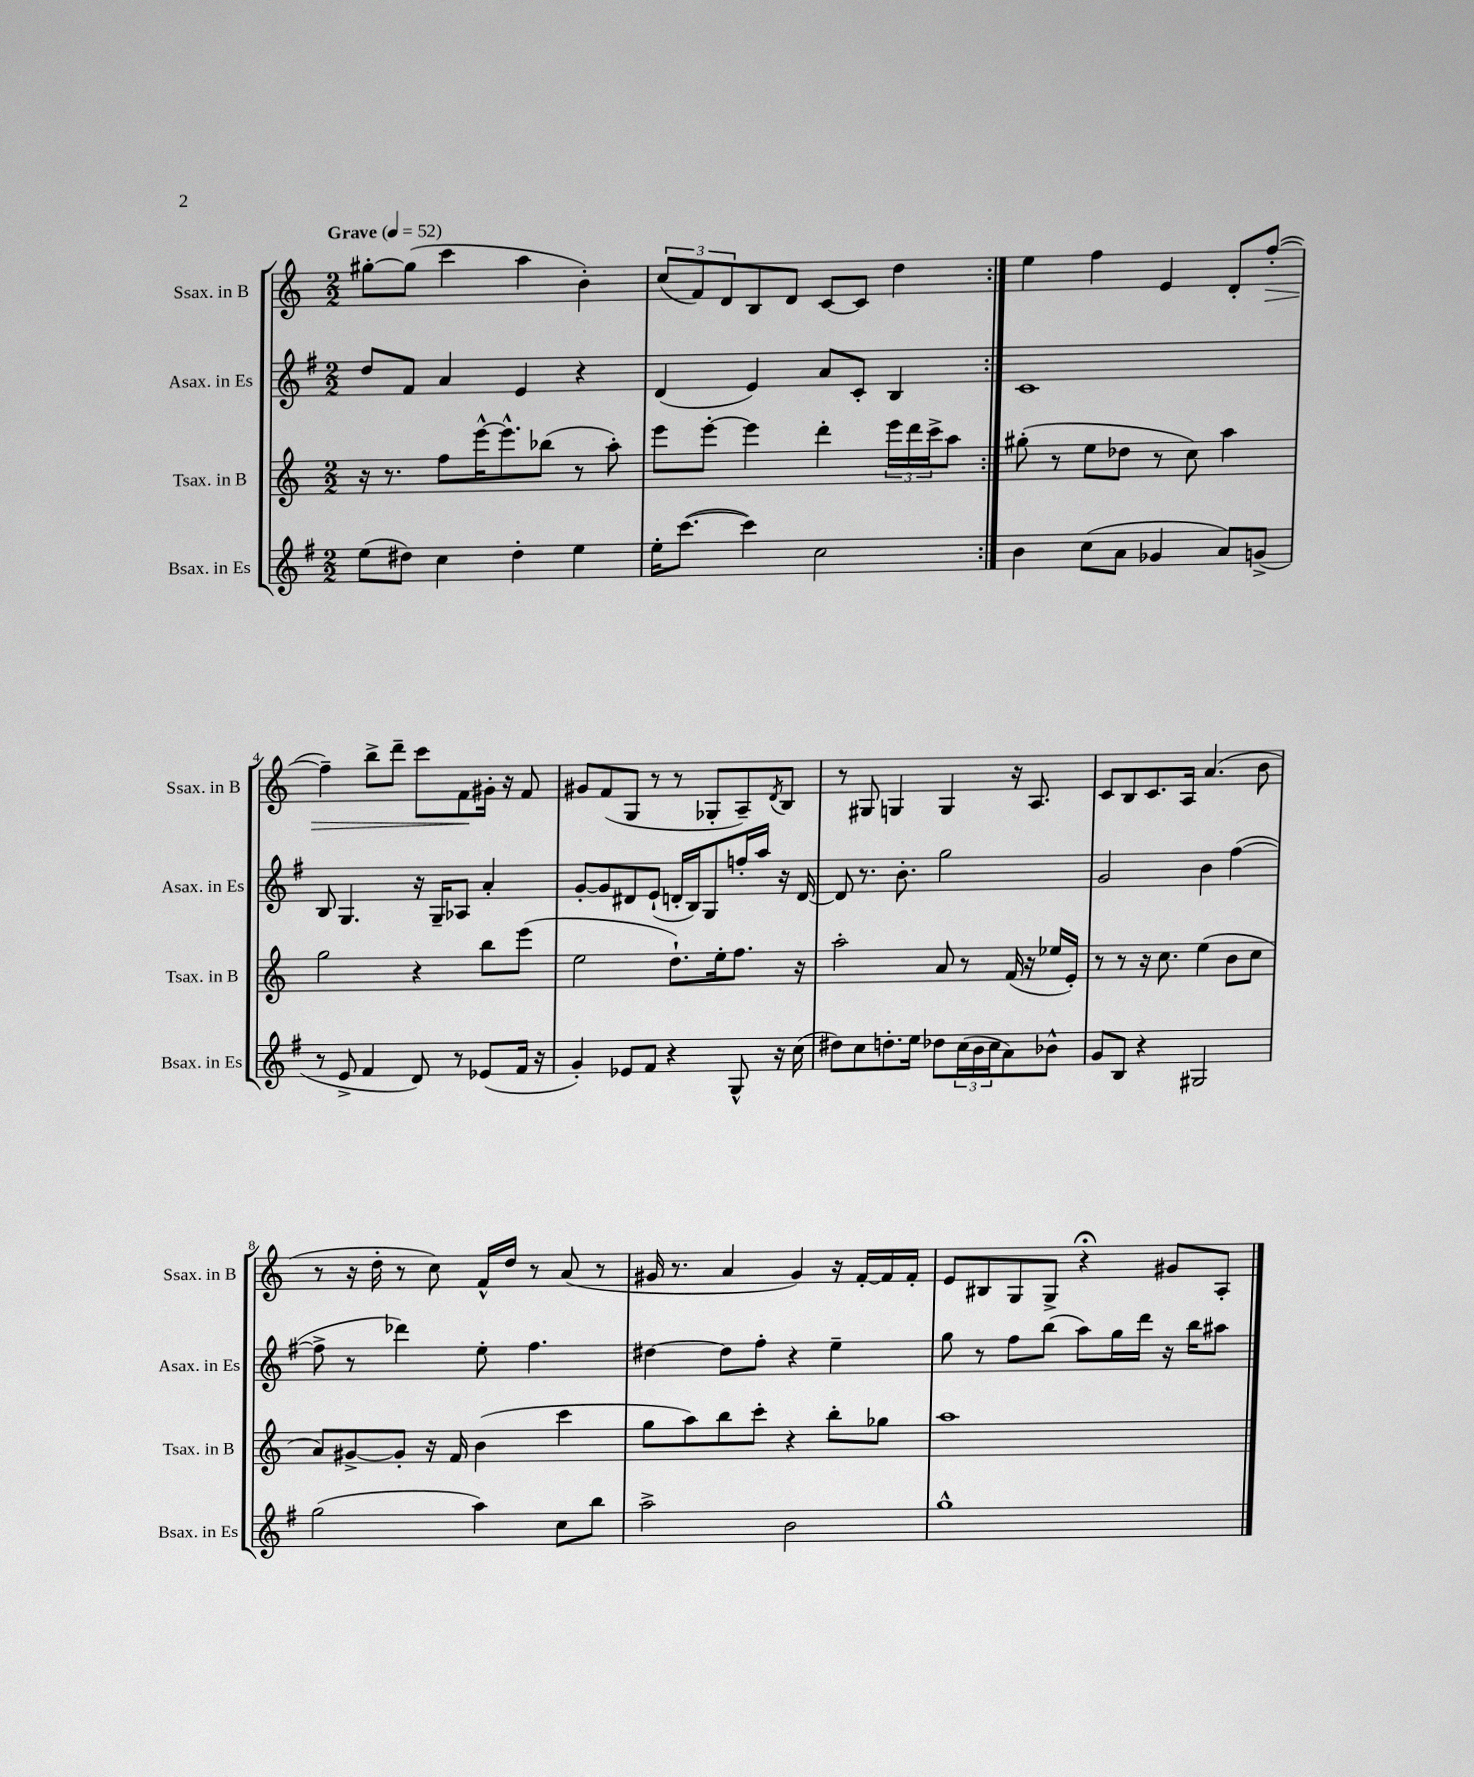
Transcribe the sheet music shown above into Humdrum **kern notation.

**kern	**kern	**kern	**kern
*staff4	*staff3	*staff2	*staff1
*clefG2	*clefG2	*clefG2	*clefG2
*k[f#]	*k[]	*k[f#]	*k[]
*M2/2	*M2/2	*M2/2	*M2/2
*MM52	*MM52	*MM52	*MM52
(8ee\L	16r	8dd/L	[8gg#'\L
.	8.r	.	.
8dd#\J)	.	8f#/J	(8gg#\]J
4cc\	8ff\L	4a/	4ccc\
.	[16eee^^\K	.	.
.	8.eee^^\]	.	.
4dd#'\	.	4e/	4aa\
.	(8bb-\J	.	.
4ee\	8r	4r	4b'\)
.	8aa'\)	.	.
=	=	=	=
16ee'\LK	8eee\L	(4d/	(12cc/L
([8.ccc\J	.	.	.
.	.	.	12f/)
.	[8eee'\J	.	.
.	.	.	12d/
4ccc\])	4eee\]	4e/)	8B/
.	.	.	8d/J
2cc\	4ddd'\	8a/L	[8c/L
.	.	8c'/J	8c/]J
.	24eee\LL	4B/	4dd\
.	24ddd\	.	.
.	24ccc^\J	.	.
.	8aa\J	.	.
=:|!	=:|!	=:|!	=:|!
4b\	(8gg#'\	1c	4ee\
.	8r	.	.
(8cc\L	8ee\L	.	4ff\
8a\J	8dd-\J	.	.
4g-/	8r	.	4e/
.	8cc\)	.	.
8a/L)	4aa\	.	8d'/L
(8g^/J	.	.	([8ff'/J
=	=	=	=
8r	2gg\	8B/	4ff~\])
8e^/	.	4.G/	.
4f#/	.	.	8bb^\L
.	.	.	8ddd~\J
8d/)	4r	16r	8ccc\L
.	.	16G~/LK	.
8r	.	8A-/J	8f\
(8e-/L	8bb\L	4a'/	16g#'\Jk
.	.	.	16r
16f#/Jk	(8eee\J	.	8f/
16r	.	.	.
=	=	=	=
4g'/)	2ee\	[8g'/L	8g#/L
.	.	8g/]	(8f/
8e-/L	.	8d#/	8G/J
8f#/J	.	(8e`/J	8r
4r	8.dd`\L)	16d'/LL	8r
.	.	16B/J)	.
.	.	8G/	8G-'/L
.	16ee'\k	.	.
8G^^/	8.ff\J	16ff'/L	8A~/)
.	.	16aa/JJ	.
.	.	.	8qd/
16r	.	16r	8B/J
(16cc\	16r	[16d/	.
=	=	=	=
8dd#\L)	2aa'\	8d/]	8r
8cc\	.	8.r	8G#/
8.dd'\	.	.	4G/
.	.	8.b'\	.
16ee\Jk	.	.	.
8dd-\L	8a/	2gg\	4G/
(24cc\L	8r	.	.
24b\	.	.	.
24cc\J	.	.	.
8a\)	(16f/	.	16r
.	16r	.	8.A/
8b-^^\J	16ee-/LL	.	.
.	16e'/JJ)	.	.
=	=	=	=
8g/L	8r	2g/	8c/L
8B/J	8r	.	8B/
4r	16r	.	8.c/
.	8.cc\	.	.
.	.	.	16A/Jk
2G#/	(4ee\	4b\	(4.a/
.	8b\L	([4ff#\	.
.	8cc\J	.	8b\
=	=	=	=
(2gg\	8a/L)	8ff#^\]	8r
.	[8g#^/	8r	16r
.	.	.	16dd'\
.	8g#'/]J	4ddd-\)	8r
.	16r	.	8cc\)
.	16f/	.	.
4aa\)	(4b\	8ee'\	16f^^/LL
.	.	.	16dd/JJ
.	.	4.ff#\	8r
8cc\L	4ccc\	.	(8a/
8bb\J	.	.	8r
=	=	=	=
2aa^\	8gg\L	[4dd#\	16g#/
.	.	.	8.r
.	8aa\)	.	.
.	8bb\	8dd#\]L	4a/
.	8ccc'\J	8ff#'\J	.
2b\	4r	4r	4g#/)
.	8bb'\L	4ee~\	16r
.	.	.	[16f'/LL
.	8gg-\J	.	16f/]
.	.	.	16f'/JJ
=	=	=	=
1gg^^	1aa	8gg\	8e/L
.	.	8r	8B#/
.	.	8ff#\L	8G/
.	.	(8bb\J	8G^/J
.	.	8aa\L)	4r;
.	.	16gg\L	.
.	.	16ddd\JJ	.
.	.	16r	8g#/L
.	.	16bb\LK	.
.	.	8aa#\J	8A'/J
==	==	==	==
*-	*-	*-	*-
